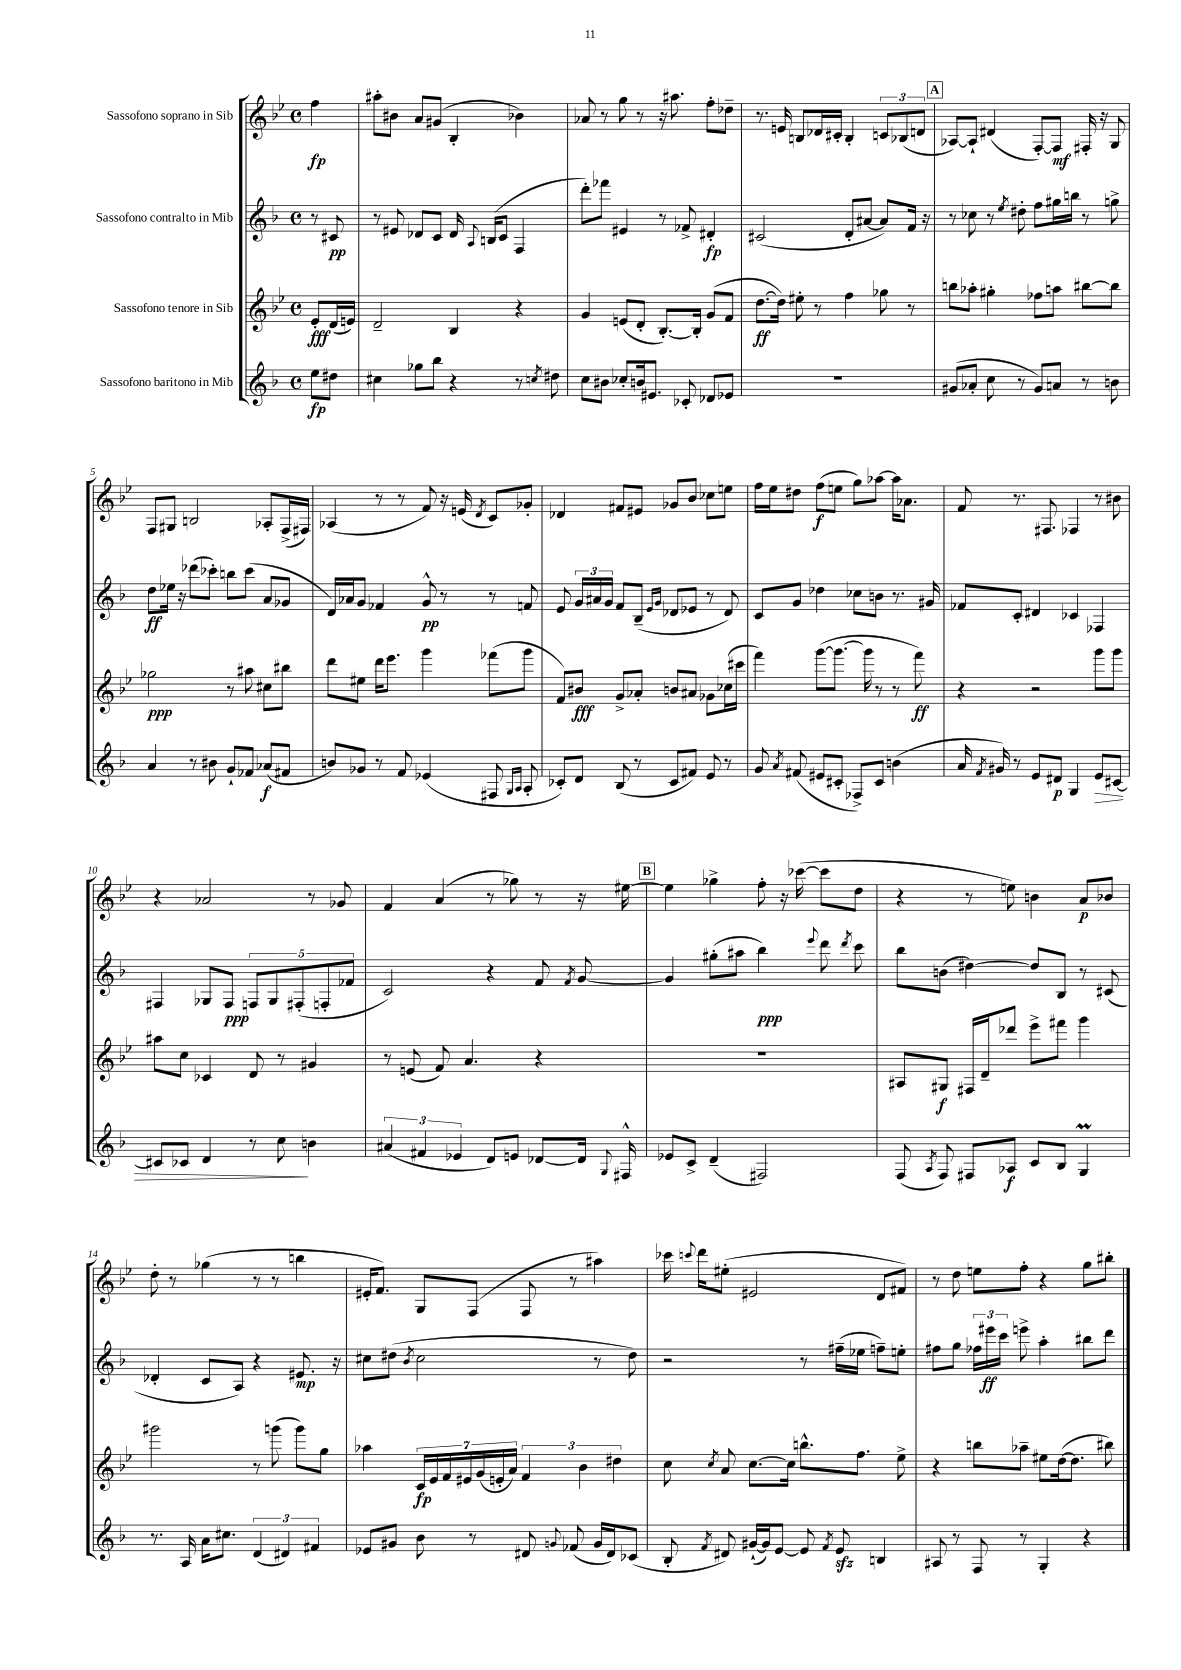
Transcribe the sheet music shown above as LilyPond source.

<<
\new StaffGroup <<
\new Staff = "s0" \with { instrumentName = "Sassofono soprano in Sib" } {
    \clef treble \key bes \major \defaultTimeSignature \time 4/4 \partial 4
    \autoBeamOff f''4\fp |
    ais''8[-. bis'8] a'8[ gis'8]( bes4-. bes'4) |
    aes'8 r8 g''8 r8 r16 ais''8. f''8[-. des''8]-- |
    r8. e'16 b8[ des'16 cis'16]-. b4-. \tuplet 3/2 { c'8[ bes8( d'8] } |
    \mark \markup { \box "A" } aes8[~) aes8]-! dis'4( f8[~-.) f8]\mf fis16-. r16 g8 |
    f8[ gis8] b2 aes8[-. f16->( fis16]) |
    aes4( r8 r8 f'8) r16 e'16( \acciaccatura { d'8 } c'8[) ges'8]-. |
    des'4 fis'8[ eis'8] ges'8[ bes'8] ces''8[ e''8] |
    f''16[ ees''16 dis''8] f''8[\f( e''8] g''8[) aes''8]~ aes''16[ aes'8.] |
    f'8 r8. fis8. fes4 r8 bis'8 |
    r4 aes'2 r8 ges'8 |
    f'4 a'4( r8 ges''8) r8 r16 eis''16~ |
    \mark \markup { \box "B" } eis''4 ges''4-> f''8-. r16 ces'''16~( ces'''8[ d''8] |
    r4 r8 e''8) b'4 a'8[\p bes'8] |
    d''8-. r8 ges''4( r8 r8 b''4 |
    eis'16[-. f'8.]) g8[ f8]( f8 r8 ais''4) |
    ces'''16 \appoggiatura { c'''8 } d'''16[ eis''8]-.( eis'2 d'8[ fis'8]) |
    r8 d''8 e''8[ f''8]-. r4 g''8[ bis''8]-. \bar "|." |
}
\new Staff = "s1" \with { instrumentName = "Sassofono contralto in Mib" } {
    \clef treble \key f \major \defaultTimeSignature \time 4/4 \partial 4
    \autoBeamOff r8 cis'8\pp |
    r8 eis'8 des'8[ c'8] des'16 \appoggiatura { a8 } b16[( c'8] f4 |
    d'''8[-.) fes'''8] eis'4 r8 fes'8-> dis'4-.\fp |
    cis'2( d'8[-. ais'8]~ ais'8[) f'16] r16 |
    \mark \markup { \box "A" } r8 ces''8 r8 \acciaccatura { e''8 } dis''8-. f''8[ gis''16 b''16] r8 g''8-> |
    d''8[\ff ees''16] r16 des'''8[( ces'''8]-.) b''8[ ces'''8]( a'8[ ges'8] |
    d'16[) aes'16 g'8] fes'4 g'8-^\pp r8 r8 f'8 |
    e'8 \tuplet 3/2 { g'16[ ais'16 g'16] } f'8[ bes8]--( \grace { e'16[ g'16] } des'8[ ees'8] r8 des'8) |
    c'8[ g'8] des''4 ces''8[ b'8] r8. gis'16 |
    fes'8[ c'8]-. dis'4 ces'4 fes4 |
    fis4 ges8[ fis8]\ppp \tuplet 5/4 { f8[ ges8 fis8-.( f8-. fes'8] } |
    c'2) r4 f'8 \acciaccatura { f'8 } g'8~ |
    \mark \markup { \box "B" } g'4 gis''8[-.( ais''8] bes''4\ppp) \appoggiatura { e'''8 } d'''8 \acciaccatura { d'''8 } c'''8 |
    bes''8[ b'8]( dis''4~) dis''8[ bes8] r8 cis'8( |
    des'4-. c'8[ a8]) r4 eis'8.\mp r16 |
    cis''8[ dis''8]( \acciaccatura { bes'8 } cis''2 r8 dis''8) |
    r2 r8 fis''16[--( ees''16] f''8[--) e''8]-. |
    fis''8[ g''8] \tuplet 3/2 { fes''16[ eis'''16\ff c'''16] } e'''8-> a''4-. bis''8[ d'''8] \bar "|." |
}
\new Staff = "s2" \with { instrumentName = "Sassofono tenore in Sib" } {
    \clef treble \key bes \major \defaultTimeSignature \time 4/4 \partial 4
    \autoBeamOff ees'8[-.\fff d'16( e'16]) |
    d'2-- bes4 r4 |
    g'4 e'8[( d'8]-. bes8.[~-.) bes16]-. g'8[( f'8] |
    d''8.[~\ff d''16]) eis''8-. r8 f''4 ges''8 r8 |
    \mark \markup { \box "A" } b''8[ aes''8]-. gis''4-. fes''8[ a''8] bis''8[~ bis''8] |
    ges''2\ppp r8 ais''8 cis''8[ bis''8] |
    d'''8[ eis''8] d'''16[ ees'''8.] g'''4 fes'''8[( g'''8] |
    f'8[) bis'8]\fff g'8[-> aes'8]-. b'8[ ais'8] ges'8[ ces''16( cis'''16] |
    f'''4) g'''8[~( g'''8.]~ g'''16 r8 r8 f'''8\ff) |
    r4 r2 g'''8[ g'''8] |
    ais''8[ c''8] ces'4 d'8 r8 gis'4 |
    r8 e'8( f'8) a'4. r4 |
    \mark \markup { \box "B" } R1 |
    ais8[ gis8]\f fis16[ d'16-- des'''8] ees'''8[-> fis'''8] g'''4 |
    gis'''2 r8 g'''8( g'''8[) g''8] |
    aes''4 \tuplet 7/4 { c'16[\fp ees'16 f'16 eis'16 g'16( e'16-. a'16]) } \tuplet 3/2 { f'4 bes'4 dis''4 } |
    c''8 \acciaccatura { c''8 } a'8 c''8.[~ c''16] b''8.[-^ f''8.] ees''8-> |
    r4 b''8[ aes''8]-- eis''8[ d''16~( d''8.] bis''8) \bar "|." |
}
\new Staff = "s3" \with { instrumentName = "Sassofono baritono in Mib" } {
    \clef treble \key f \major \defaultTimeSignature \time 4/4 \partial 4
    \autoBeamOff e''8[\fp dis''8] |
    cis''4 ges''8[ bes''8] r4 r8 \acciaccatura { c''8 } dis''8 |
    c''8[ bis'8] ces''8[-. b'16 eis'8.] ces'8-. des'8[ ees'8] |
    R1 |
    \mark \markup { \box "A" } gis'8[( aes'8]-. c''8 r8 gis'8[) a'8] r8 b'8 |
    a'4 r8 bis'8 g'8[-! fes'8] aes'8[\f( fis'8] |
    b'8[) ges'8] r8 f'8 ees'4( fis8 \grace { g16[ a16] } a8-. |
    ces'8[-.) d'8] bes8( r8 ces'8[ fis'8]) e'8 r8 |
    g'8 \acciaccatura { a'8 } fis'8( eis'8[ cis'8]-. fes8[->) cis'8] b'4( |
    a'16 \acciaccatura { f'8 } gis'16) r8 e'8[ dis'8]\p g4 e'8[\> cis'8]~ |
    cis'8[ ces'8] d'4 r8 c''8\! b'4 |
    \tuplet 3/2 { ais'4( fis'4 ees'4 } d'8[) e'8] des'8[~ des'16] \appoggiatura { g8 } fis16-^ |
    \mark \markup { \box "B" } ees'8[ c'8]-> d'4--( fis2) |
    f8( \acciaccatura { a8 } f8) fis8[ aes8]\f c'8[ bes8] g4\prall |
    r8. a16 a'16[ cis''8.] \tuplet 3/2 { d'4( dis'4) fis'4 } |
    ees'8[ gis'8] bes'8 r8 dis'8 \appoggiatura { g'8 } fes'8( g'16[ dis'16) ces'8]( |
    bes8-. \acciaccatura { f'8 } dis'8) gis'16[~-!( gis'16) e'8]~ e'8 \acciaccatura { f'8 } e'8\sfz b4 |
    ais8 r8 f8 r8 g4-. r4 \bar "|." |
}
>>
>>
